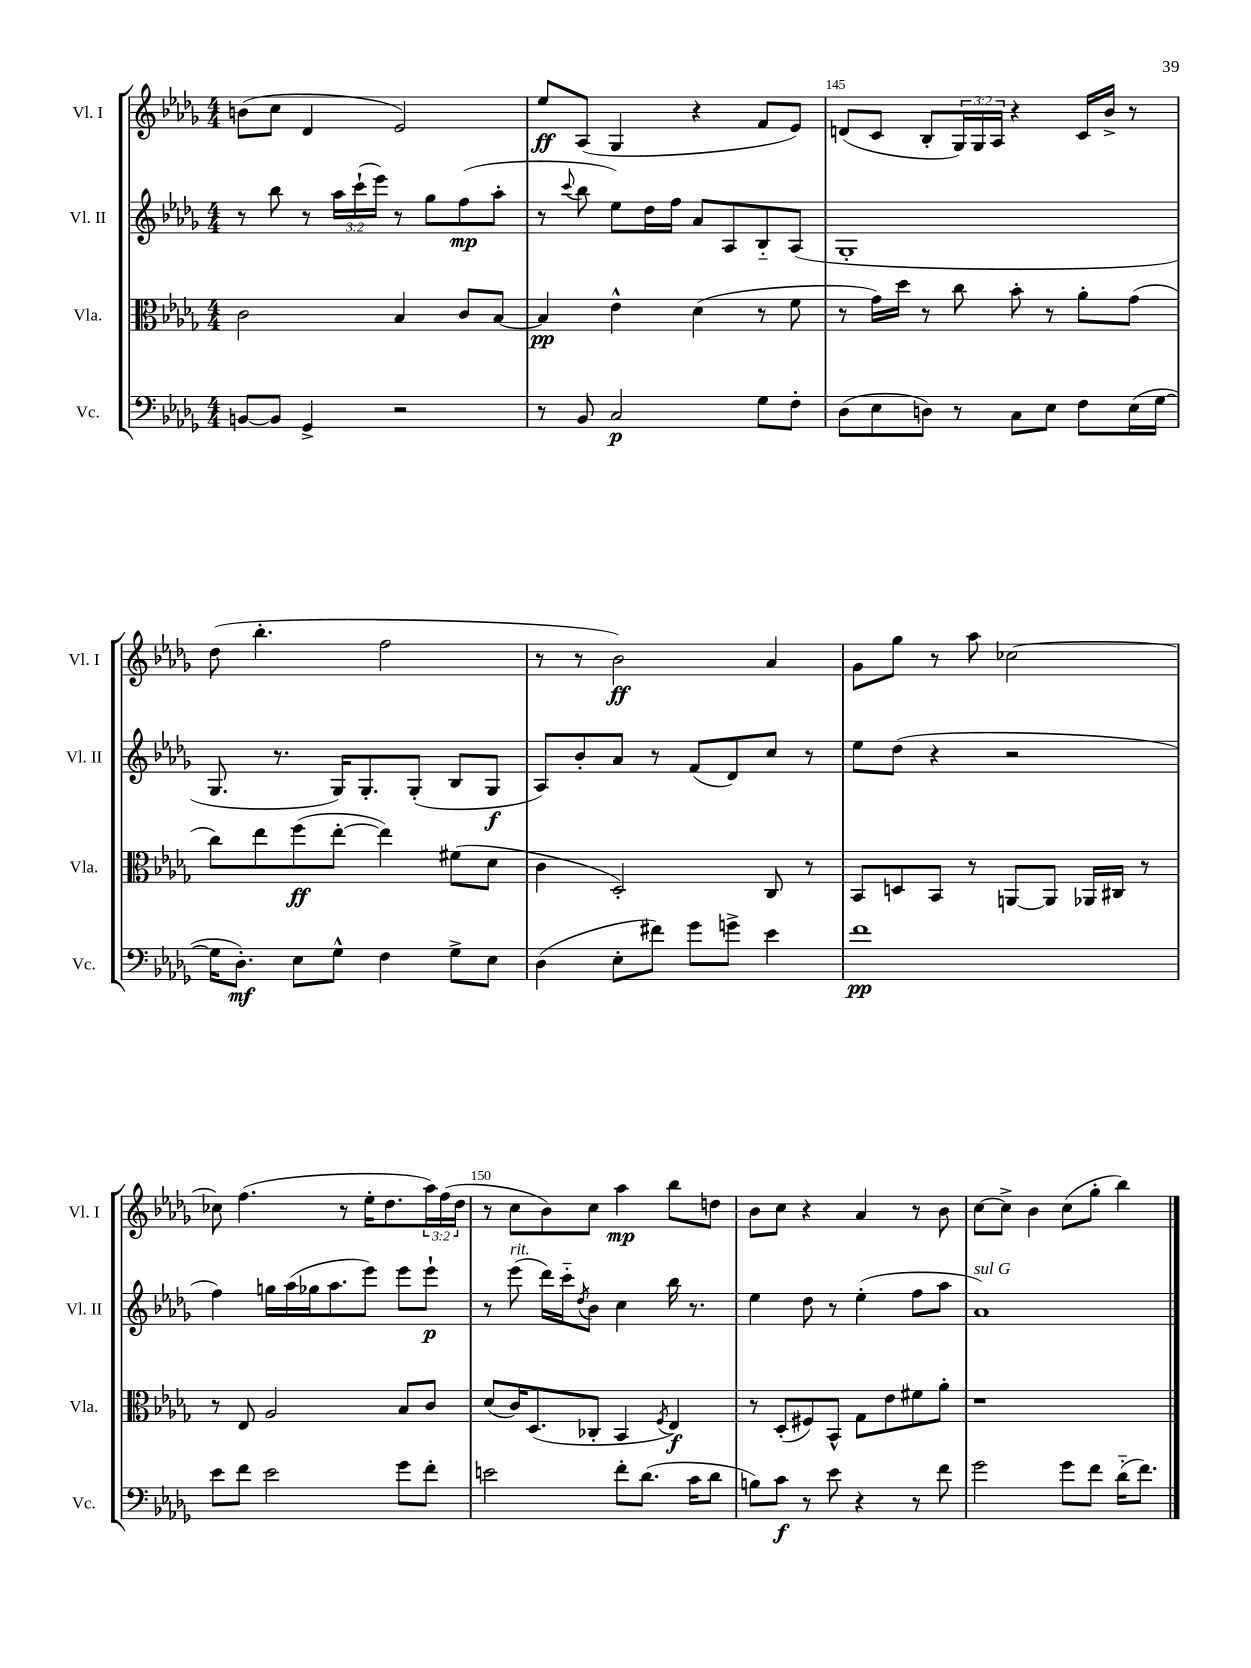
<<
\new StaffGroup <<
\new Staff = "s0" \with { instrumentName = "Vl. I" shortInstrumentName = "Vl. I" } {
    \clef treble \key des \major \numericTimeSignature \time 4/4 \override Staff.TupletNumber.text = #tuplet-number::calc-fraction-text
    b'8( c''8 des'4 ees'2) |
    ees''8\ff aes8( ges4 r4 f'8 ees'8) |
    d'8( c'8 bes8-. \tuplet 3/2 { ges16) ges16 aes16 } r4 c'16 bes'16-> r8 |
    des''8( bes''4.-. f''2 |
    r8 r8 bes'2\ff) aes'4 |
    ges'8 ges''8 r8 aes''8 ces''2~ |
    ces''8 f''4.( r8 ees''16-. des''8. \tuplet 3/2 { aes''16) f''16( des''16 } |
    r8 c''8 bes'8) c''8 aes''4\mp bes''8 d''8 |
    bes'8 c''8 r4 aes'4 r8 bes'8 |
    c''8~ c''8-> bes'4 c''8( ges''8-. bes''4) \bar "|." |
}
\new Staff = "s1" \with { instrumentName = "Vl. II" shortInstrumentName = "Vl. II" } {
    \clef treble \key des \major \numericTimeSignature \time 4/4 \override Staff.TupletNumber.text = #tuplet-number::calc-fraction-text
    r8 bes''8 r8 \tuplet 3/2 { aes''16 c'''16-!( ees'''16) } r8 ges''8 f''8\mp( aes''8-. |
    r8 \appoggiatura { c'''8 } bes''8 ees''8) des''16 f''16 aes'8 aes8 bes8-_ aes8( |
    ges1-. |
    ges8. r8. ges16) ges8.-. ges8-.( bes8 ges8\f |
    aes8) bes'8-. aes'8 r8 f'8( des'8) c''8 r8 |
    ees''8 des''8( r4 r2 |
    f''4) g''16 aes''16( ges''16 aes''8. ees'''8) ees'''8 ees'''8-!\p |
    r8 ees'''8^\markup { \italic "rit." }( des'''16) c'''16-_ \acciaccatura { des''8 } bes'8 c''4 bes''16 r8. |
    ees''4 des''8 r8 ees''4-.( f''8 aes''8 |
    aes'1^\markup { \italic "sul G" }) \bar "|." |
}
\new Staff = "s2" \with { instrumentName = "Vla." shortInstrumentName = "Vla." } {
    \clef alto \key des \major \numericTimeSignature \time 4/4
    c'2 bes4 c'8 bes8~ |
    bes4\pp ees'4-^ des'4( r8 f'8 |
    r8 ges'16) des''16 r8 c''8 bes'8-. r8 aes'8-. ges'8( |
    c''8) ees''8 f''8\ff( ees''8~-. ees''4) fis'8( des'8 |
    c'4 des2-.) c8 r8 |
    bes,8 d8 bes,8 r8 a,8~ a,8 aes,16 cis16 r8 |
    r8 ees8 aes2 bes8 c'8 |
    des'8( c'16) des8.( ces8-. bes,4 \acciaccatura { f8 } ees4\f) |
    r8 des8-.( fis8) bes,8-^ ges8 ees'8 fis'8 aes'8-. |
    r1 \bar "|." |
}
\new Staff = "s3" \with { instrumentName = "Vc." shortInstrumentName = "Vc." } {
    \clef bass \key des \major \numericTimeSignature \time 4/4
    b,8~ b,8 ges,4-> r2 |
    r8 bes,8 c2\p ges8 f8-. |
    des8( ees8 d8) r8 c8 ees8 f8 ees16( ges16~ |
    ges16 des8.-.\mf) ees8 ges8-^ f4 ges8-> ees8 |
    des4( ees8-. fis'8) ges'8 g'8-> ees'4 |
    f'1\pp |
    ees'8 f'8 ees'2 ges'8 f'8-. |
    e'2 f'8-. des'8.( c'16 des'8 |
    b8) c'8\f r8 ees'8 r4 r8 f'8 |
    ges'2 ges'8 f'8 des'16-_( f'8.) \bar "|." |
}
>>
>>
\layout { \context { \Score currentBarNumber = #143 \override BarNumber.break-visibility = ##(#f #t #t) barNumberVisibility = #(every-nth-bar-number-visible 5) } }
